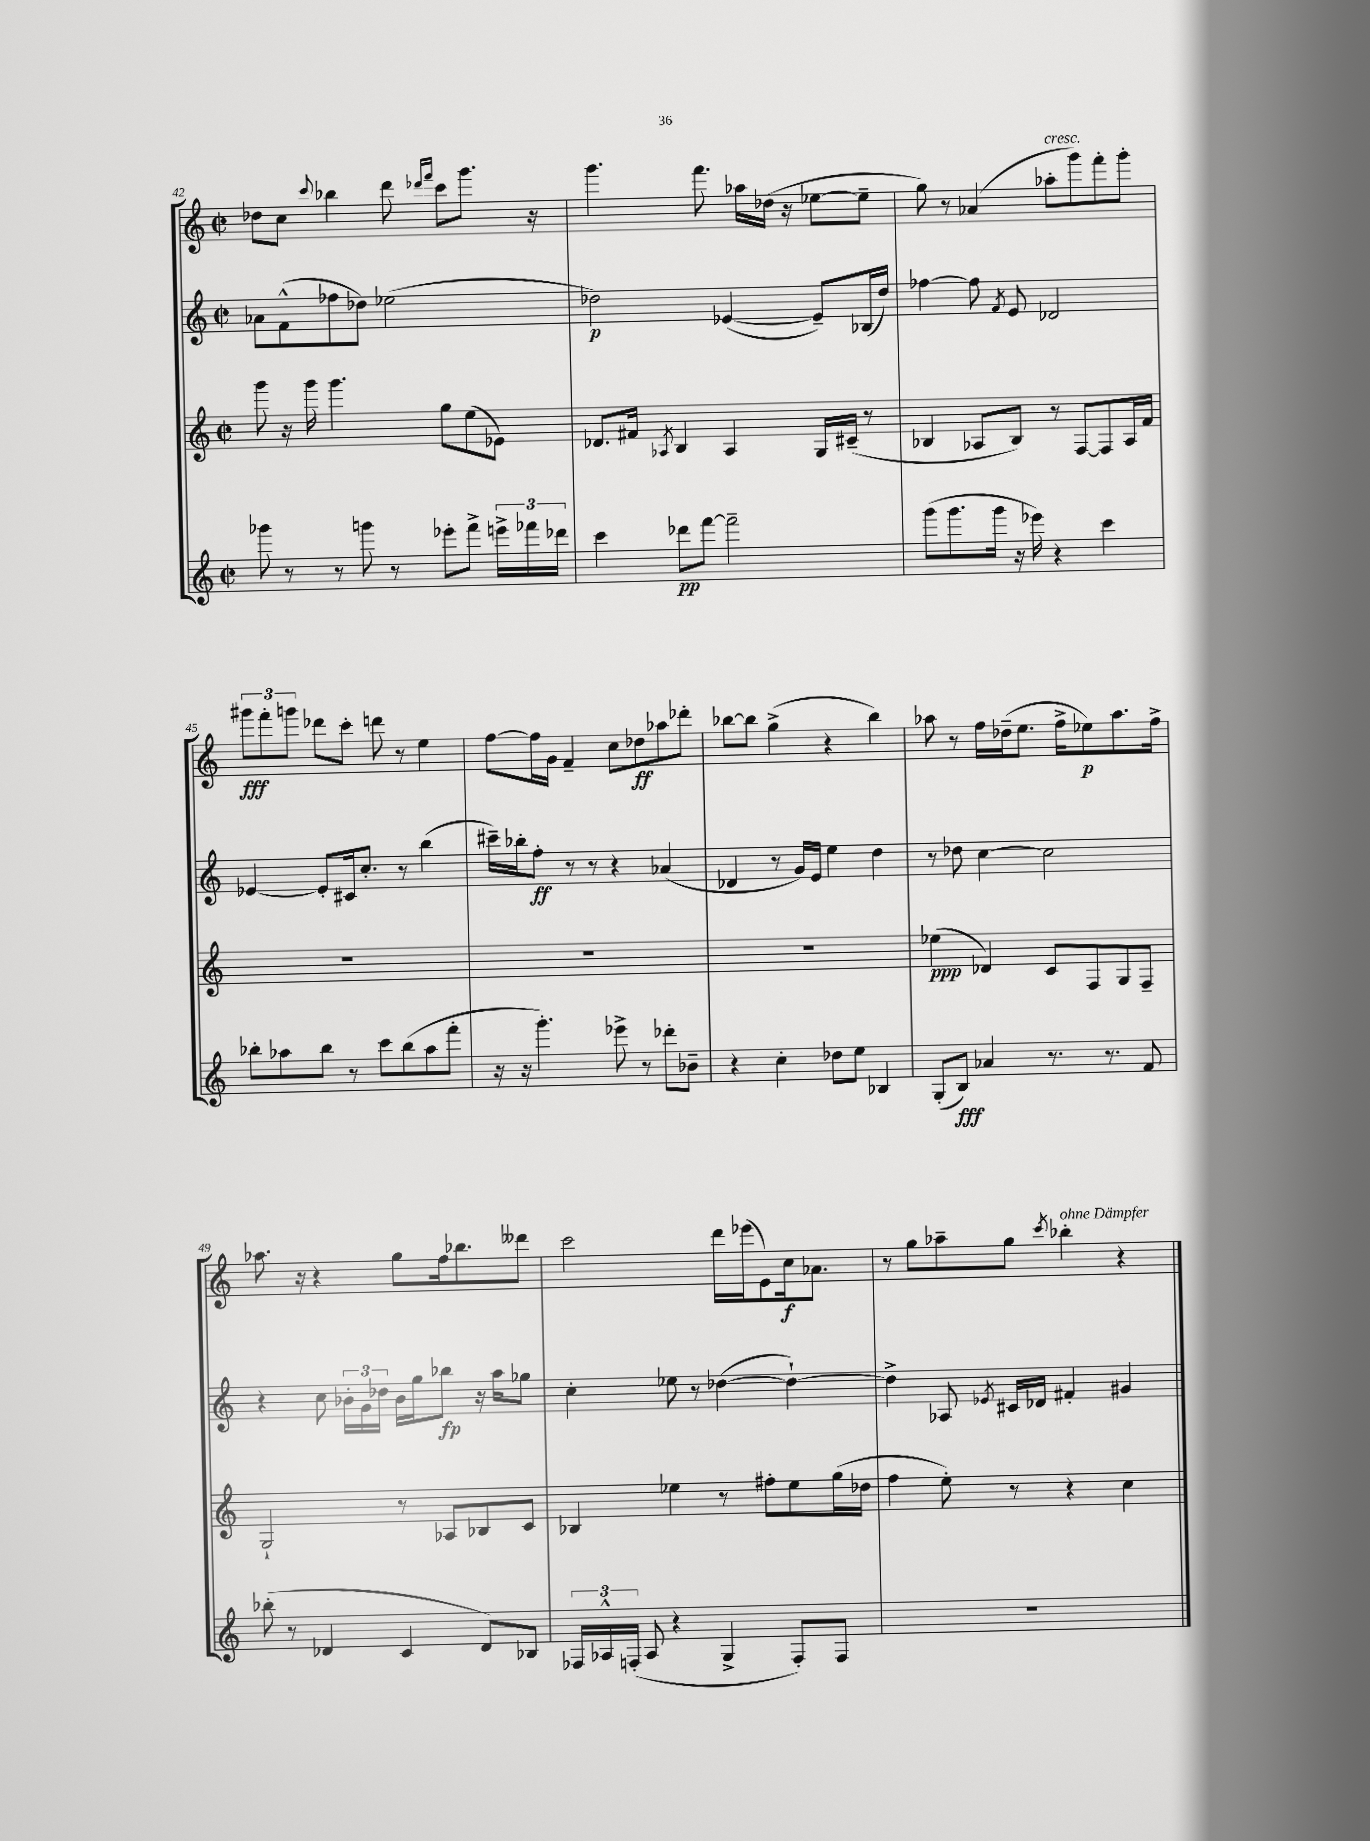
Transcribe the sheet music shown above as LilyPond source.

<<
\new StaffGroup <<
\new Staff = "s0" {
    \clef treble \key c \major \defaultTimeSignature \time 2/2
    \autoBeamOff des''8[ c''8] \appoggiatura { c'''8 } bes''4 d'''8 \grace { des'''16[ f'''16] } c'''8[ g'''8.] r16 |
    g'''4. f'''8. aes''16[ des''16]( r16 ees''8[~ ees''8]-- |
    g''8) r8 aes'4( aes''8[-.^\markup { \italic "cresc." } g'''8) f'''8-. g'''8]-. |
    \tuplet 3/2 { gis'''8[\fff f'''8-. g'''8] } des'''8[ c'''8]-. d'''8 r8 e''4 |
    f''8[~ f''16 g'16] f'4-- c''8[ des''8\ff aes''8 des'''8]-. |
    bes''8[~ bes''8] g''4->( r4 bes''4) |
    aes''8 r8 f''16[ des''16--( e''8.] f''16[-> ees''8\p) aes''8. f''16]-> |
    aes''8. r16 r4 g''8[ f''16 bes''8. deses'''8] |
    c'''2 d'''16[ ees'''16( e'8) c''16\f aes'8.] |
    r8 g''8[ aes''8-- g''8] \acciaccatura { c'''8 } bes''4-.^\markup { \italic "ohne Dämpfer" } r4 \bar "|." |
}
\new Staff = "s1" {
    \clef treble \key c \major \defaultTimeSignature \time 2/2
    \autoBeamOff aes'8[ f'8-^( fes''8 des''8]) ees''2( |
    des''2\p) ees'4~( ees'8[--) bes16( des''16]) |
    fes''4~ fes''8 \acciaccatura { f'8 } e'8 des'2 |
    ees'4~ ees'8[-. cis'16 c''8.]-. r8 b''4( |
    cis'''16[--) bes''16-. f''8]-.\ff r8 r8 r4 aes'4( |
    des'4 r8 g'16[) e'16] e''4 d''4 |
    r8 des''8 c''4~ c''2 |
    r4 c''8 \tuplet 3/2 { bes'16[-. g'16 des''16] } bes'16[ g''16 bes''8]\fp r16 a''16[ ges''8] |
    c''4-. ees''8 r8 des''4~( des''4~-!) |
    des''4-> aes8 \acciaccatura { ees'8 } cis'16[ des'16] fis'4-. gis'4 \bar "|." |
}
\new Staff = "s2" {
    \clef treble \key c \major \defaultTimeSignature \time 2/2
    \autoBeamOff g'''8 r16 g'''16 g'''4. g''8[ e''8( ees'8]) |
    des'8.[ fis'16] \acciaccatura { aes8 } b4 aes4 g16[ cis'16]--( r8 |
    bes4 aes8[ bes8]) r8 f8[~ f8 aes16 f'16] |
    R1 |
    R1 |
    R1 |
    ees''4\ppp( des'4) c'8[ f8 g8 f8]-- |
    g2-! r8 aes8[ bes8 c'8] |
    bes4 ees''4 r8 fis''8[-. ees''8 g''16( des''16] |
    f''4 e''8-.) r8 r4 c''4 \bar "|." |
}
\new Staff = "s3" {
    \clef treble \key c \major \defaultTimeSignature \time 2/2
    \autoBeamOff ges'''8 r8 r8 g'''8 r8 ees'''8[-. f'''8]-> \tuplet 3/2 { e'''16[-> fes'''16 des'''16] } |
    c'''4 des'''8[\pp f'''8]~ f'''2-- |
    g'''8[( g'''8. g'''16] r16 ees'''16) r4 c'''4 |
    bes''8[-. aes''8 bes''8] r8 c'''8[ bes''8( aes''8 f'''8]-. |
    r16 r16 g'''4.-.) ees'''8-> r8 des'''8[-. bes'8]-- |
    r4 c''4-. des''8[ e''8] bes4 |
    g8[-.( b8]\fff) aes'4 r8. r8. f'8 |
    bes''8-.( r8 des'4 c'4 des'8[) bes8] |
    \tuplet 3/2 { fes16[ aes16-^ f16]-.( } aes8 r4 g4-> f8[-.) f8] |
    R1 \bar "|." |
}
>>
>>
\layout { \context { \Score currentBarNumber = #42 } }
